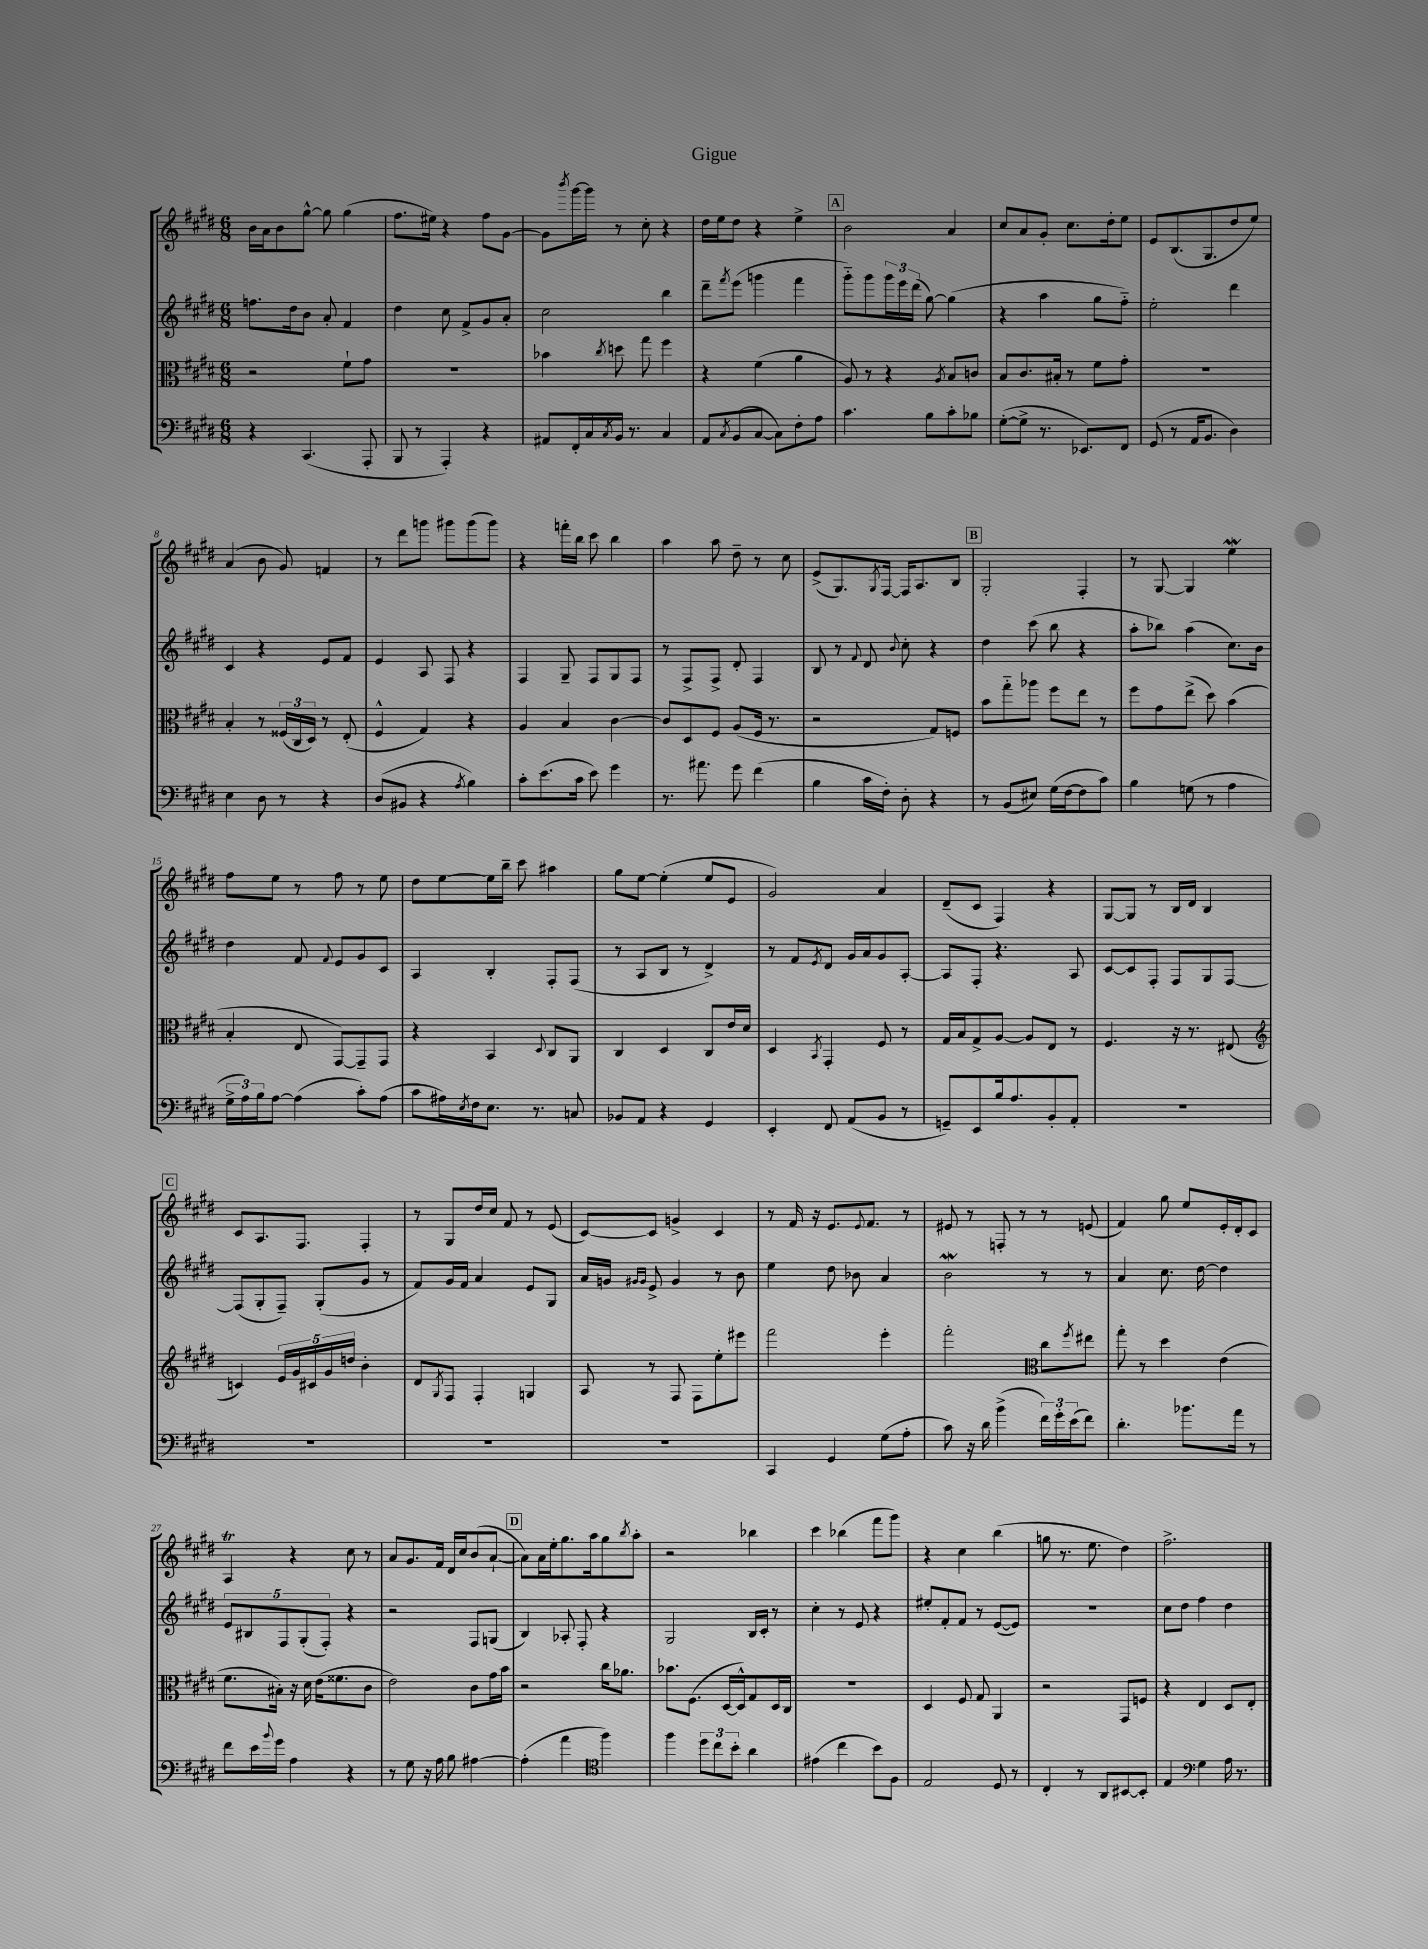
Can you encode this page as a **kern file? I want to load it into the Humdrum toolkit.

**kern	**kern	**kern	**kern
*part4	*part3	*part2	*part1
*staff4	*staff3	*staff2	*staff1
*clefF4	*clefC3	*clefG2	*clefG2
*k[f#c#g#d#]	*k[f#c#g#d#]	*k[f#c#g#d#]	*k[f#c#g#d#]
*M6/8	*M6/8	*M6/8	*M6/8
=1	=1	=1	=1
4r	2r	8.ffn\L	16b\LL
.	.	.	16a\J
.	.	.	8b\
.	.	16dd#\k	.
(4.CC#/	.	8b\J	[8gg#^^\J
.	.	8a'/	8gg#\]
.	8f#`\L	4f#/	(4gg#\
8AAA'/	8g#\J	.	.
=2	=2	=2	=2
8BBB/	2.r	4dd#\	8.ff#\L
8r	.	.	.
.	.	.	16ee#X\Jk)
4AAA'/)	.	8cc#\	4r
.	.	8f#^/L	.
4r	.	8g#/	8ff#\L
.	.	8a'/J	[8g#\J
=3	=3	=3	=3
8AA#X/L	4b-X\	2cc#\	8g#\L]
.	.	.	8qbbb/
16FF#'/L	.	.	[16ggg#\L
16C#/	.	.	16ggg#\JJ]
8qC#/	8qcc#/	.	.
16BB/JJ	8ddn\	.	8r
8.r	.	.	.
.	8gg#\	.	8cc#'\
4C#/	4ff#\	4bb\	4r
=4	=4	=4	=4
8AA/L	4r	8ddd#~\L	16dd#\LL
.	.	.	16ee\J
8qC#/	.	8qfff#/	.
(8BB/	.	(8eee\J	8dd#\J
[8C#/J	(4f#\	4gggn\	4r
8C#\L])	.	.	.
8F#'\	4a\	4fff#\	4ee^\
8A\J	.	.	.
!!LO:REH:place=s1:t=A
=5	=5	=5	=5
4.c#\	8A/)	8ggg#\L)	2b\
.	8r	8ggg#\	.
.	4r	24ggg#\L	.
.	.	24eee\	.
.	.	(24ddd#\JJ	.
8B\L	.	[8gg#\)	.
.	8qA/	.	.
8c#'\	8B/L	(4gg#\]	4a/
8B-X\J	8cn/J	.	.
=6	=6	=6	=6
([8G#'\L	8B/L	4r	8cc#/L
8G#^\J]	8.c#/	.	8a/
8.r	.	4aa\	8g#'/J
.	16B#X'/Jk	.	.
.	8r	.	8.cc#\L
8.EE-X/L)	.	.	.
.	8f#\L	8gg#\L	.
.	.	.	16dd#'\k
8FF#/J	8g#'\J	8ff#\J)	8ee\J
=7	=7	=7	=7
(8GG#/	2.r	2ee'\	8e/L
8r	.	.	(8.B/
16AA/KL	.	.	.
8.BB/J	.	.	8.G#/
4D#\)	.	4ddd#\	8dd#/
.	.	.	8ee/J)
!!LO:LB:g=z
=8	=8	=8	=8
4E\	4B'/	4c#/	(4a/
8D#\	8r	4r	8b\
8r	(24F##X/LL	.	8g#/)
.	24C#/	.	.
.	24D#/JJ)	.	.
4r	8r	8e/L	4fn/
.	(8E'/	8f#/J	.
=9	=9	=9	=9
(8D#/L	4F#^^/	4e/	8r
8BB#X/J	.	.	8ddd#\L
4r	4G#/)	8A/	8gggn\J
.	.	8F#/	8ggg#X\L
8qA/	.	.	.
4B\)	4r	4r	(8ggg#\
.	.	.	8ggg#\J)
=10	=10	=10	=10
8c#'\L	4A/	4F#/	4r
(8.e\	.	.	.
.	4B/	8G#~/	16fffn'\LL
16c#\Jk	.	.	16bb\JJ
8e\)	.	8F#/L	8ccc#\
4g#\	[4c#\	8G#/	4bb\
.	.	8F#/J	.
=11	=11	=11	=11
8.r	8c#/L]	8r	4aa\
.	8D#/	8F#^/L	.
8.a#X\	.	.	.
.	8F#/J	8F#^/J	8aa\
8g#\	(8A/L	8d#'/	8dd#~\
(4f#\	16F#/Jk	4F#/	8r
.	8.r	.	.
.	.	.	8cc#\
=12	=12	=12	=12
4B\	2r	8B/	(8e^/L
.	.	8r	8.G#/)
.	.	8qqf#/	.
16c#\LL	.	8d#/	.
.	.	.	8qG#/
16F#'\JJ)	.	.	[16F#/Jk
.	.	8qqb/	.
8D#'\	.	8cc#'\	16F#/KL]
.	.	.	8.A/
4r	8G#/L)	4r	.
.	8Fn/J	.	8B/J
!!LO:REH:place=s1:t=B
=13	=13	=13	=13
8r	8b\L	4dd#\	2G#'/
(8BB/L	8gg#\	.	.
8E#X/J)	8aa-X\J	(8ccc#\	.
(16G#\LL	8ff#\L	8bb\	.
[16F#\J	.	.	.
8F#\]	8ee\J	4r	4F#'/
8c#\J)	8r	.	.
=14	=14	=14	=14
4B\	8ff#\L	8aa'\L	8r
.	8g#\	8bb-X\J)	[8G#/
(8Gn\	(8ee^\J	(4aa\	4G#/]
8r	8dd#\)	.	.
4A\	(4b\	8.cc#\L)	4eew\
.	.	16b\Jk	.
!!LO:LB:g=z
=15	=15	=15	=15
24G#^\LL	4B'/	4dd#\	8ff#\L
24A\)	.	.	.
24B\J	.	.	.
[8A\J	.	.	8ee\J
(4A\]	8E/	8f#/	8r
.	.	8qqf#/	.
.	[8GG#/L)	8e/L	8ff#\
8c#'\L)	8GG#~/]	8g#/	8r
(8A\J	8GG#/J	8c#/J	8ee\
=16	=16	=16	=16
8c#\L	4r	4A/	8dd#\L
16A#X\L)	.	.	[8ee\
8qE/	.	.	.
16F#\J	.	.	.
8.E\J	4BB/	4B'/	16ee\L]
.	.	.	16bb~\JJ
.	.	.	8ccc#\
8.r	.	.	.
.	8qqD#/	.	.
.	8C#/L	8F#'/L	4aa#X\
8Cn/	8AA/J	(8F#/J	.
=17	=17	=17	=17
8BB-X/L	4C#/	8r	8gg#\L
8AA/J	.	8A/L	[8ee\J
4r	4D#/	8B/J	(4ee'\]
.	.	8r	.
4GG#/	8C#/L	4d#^/)	8ee/L
.	16e/L	.	8e/J
.	16d#/JJ	.	.
=18	=18	=18	=18
4EE'/	4D#/	8r	2g#/)
.	.	8f#/L	.
.	8qBB/	8qe/	.
8FF#/	4GG#'/	8d#/J	.
(8AA/L	.	16g#/LL	.
.	.	16a/J	.
8BB/J	8F#/	8g#/	4a/
8r	8r	[8A'/J	.
=19	=19	=19	=19
8GGn~/L)	16G#/LL	8A/L]	(8d#~/L
.	16B/J	.	.
8EE/	8G#^/	8F#'/J	8c#/J
16B/k	[8A/J	4.r	4F#/)
8.A/	.	.	.
.	8A/L]	.	.
8BB'/	8E/J	.	4r
8AA'/J	8r	8A/	.
=20	=20	=20	=20
2.r	4.F#/	[8c#/L	[8G#/L
.	.	8c#/]	8G#/J]
.	.	8F#'/J	8r
.	16r	8F#/L	16B/LL
.	8.r	.	16d#/JJ
.	.	8G#/	4B/
.	(8E#X/	[8F#/J	.
!!LO:LB:g=z
!!LO:REH:place=s1:t=C
=21	=21	=21	=21
*	*clefG2	*	*
2.r	4cn/)	(8F#/L]	8c#/L
.	.	8G#'/	8.A/
.	20e/LL	8F#~/J)	.
.	20g#/	.	.
.	.	.	8.F#/J
.	20c#X/	.	.
.	.	(8G#'/L	.
.	20g#/	.	.
.	20ddn/JJ	.	.
.	4b'\	8g#/J	4F#'/
.	.	8r	.
=22	=22	=22	=22
2.r	8d#/L	8f#/L)	8r
.	8qG#/	.	.
.	8F#/J	16g#/L	8G#/L
.	.	16f#/JJ	.
.	4F#'/	4a/	16dd#/L
.	.	.	16cc#/JJ
.	.	.	8f#/
.	4Gn/	8e/L	8r
.	.	8G#/J	(8e/
=23	=23	=23	=23
2.r	8A/	16a/LL	[8c#/L)
.	.	16gn/JJ	.
.	.	16qqg#X/LL	.
.	.	16qqg#/JJ	.
.	8r	8e^/	8c#/J]
.	8F#/	4g#/	4gn^/
.	8F#\L	.	.
.	8ee'\	8r	4c#/
.	8eee#X\J	8b\	.
=24	=24	=24	=24
4CC#/	2fff#\	4ee\	8r
.	.	.	16f#/
.	.	.	16r
4GG#/	.	8dd#\	8.e/L
.	.	8b-X\	.
.	.	.	8qqe/
.	.	.	8.f#/J
(8G#\L	4eee'\	4a/	.
8A'\J	.	.	8r
=25	=25	=25	=25
8c#\)	2fff#'\	2bW\	8e#X/
16r	.	.	8r
16d#\	.	.	.
(4b^\	.	.	8Fn'/
.	.	.	8r
*	*clefC3	*	*
24f#\LL)	8cc#\L	8r	8r
24g#'\	.	.	.
(24e\J	.	.	.
.	8qff#/	.	.
8f#\J)	8ee#X\J	8r	(8en/
=26	=26	=26	=26
4.d#'\	8gg#'\	4a/	4f#/)
.	8r	.	.
.	4dd#\	8.cc#\	8gg#\
8.b-X\L	.	.	8ee/L
.	.	[16dd#\	.
.	(4e\	4dd#\]	16e'/L
16a\Jk	.	.	16d#'/J
8r	.	.	8c#/J
!!LO:LB:g=z
=27	=27	=27	=27
8f#\L	8.f#\L	10e/L	4AT/
.	.	10B#X/	.
16e\L	.	.	.
8qqb/	.	.	.
16g#\JJ	16B#X'\Jk)	.	.
.	.	10F#/	.
4A\	16r	.	4r
.	.	(10G#'/	.
.	16d#\	.	.
.	(16e\KL	.	.
.	.	10F#'/J)	.
.	8.f##X\	.	.
4r	.	4r	8cc#\
.	8c#\J	.	8r
=28	=28	=28	=28
8r	2e\)	2r	8a/L
8G#\	.	.	8.g#/
16r	.	.	.
16A\	.	.	16f#/Jk
8B\	.	.	16d#/LL
.	.	.	16cc#/J
[4A#X\	8c#\L	8F#/L	(8b/
.	16g#\L	(8Gn/J	[8a`/J
.	16b\JJ	.	.
!!LO:REH:place=s1:t=D
=29	=29	=29	=29
(4A#'\]	2r	4B/)	8a\L])
.	.	.	16a\L
.	.	.	16ee'\J
4a\	.	8A-X'/	8.gg#\
.	.	8F#'/	.
.	.	.	16aa\k
*clefC4	*	*	*
4ff#\)	16cc#\KL	4r	8gg#\
.	8.a-X\J	.	.
.	.	.	8qbb/
.	.	.	8aa'\J
=30	=30	=30	=30
4ff#\	8.b-X\L	2G#/	2r
.	(8.F#\J	.	.
12dd#\L	.	.	.
12cc#\	.	.	.
.	[16D#/LL	.	.
12b'\J	.	.	.
.	16D#^^/J])	.	.
4a\	8G#/	16B/LL	4bb-X\
.	.	16c#'/JJ	.
.	16D#/L	8r	.
.	16C#/JJ	.	.
=31	=31	=31	=31
(4e#X\	2.r	4cc#'\	4ccc#\
4cc#\	.	8r	(4bb-X\
.	.	8e/	.
8b\L)	.	4r	8fff#\L
8F#\J	.	.	8ggg#\J)
=32	=32	=32	=32
2E/	4D#/	8ee#X'/L	4r
.	.	8f#'/	.
.	8F#/	8f#/J	4cc#\
.	8G#/	8r	.
8D#/	4AA/	([8e/L	(4bb\
8r	.	8e/J])	.
=33	=33	=33	=33
4C#'/	2r	2.r	8ggn\
.	.	.	8.r
8r	.	.	.
.	.	.	8.ee\
8AA/L	.	.	.
[8BB#X/	8GG#/L	.	4dd#\)
8BB#'/J]	8Fn/J	.	.
=34	=34	=34	=34
4E/	4r	8cc#\L	2.ff#^\
.	.	8dd#\J	.
*clefF4	*	*	*
4G#\	4E/	4ff#\	.
16A\	8D#/L	4dd#\	.
8.r	.	.	.
.	8E'/J	.	.
==	==	==	==
*-	*-	*-	*-
